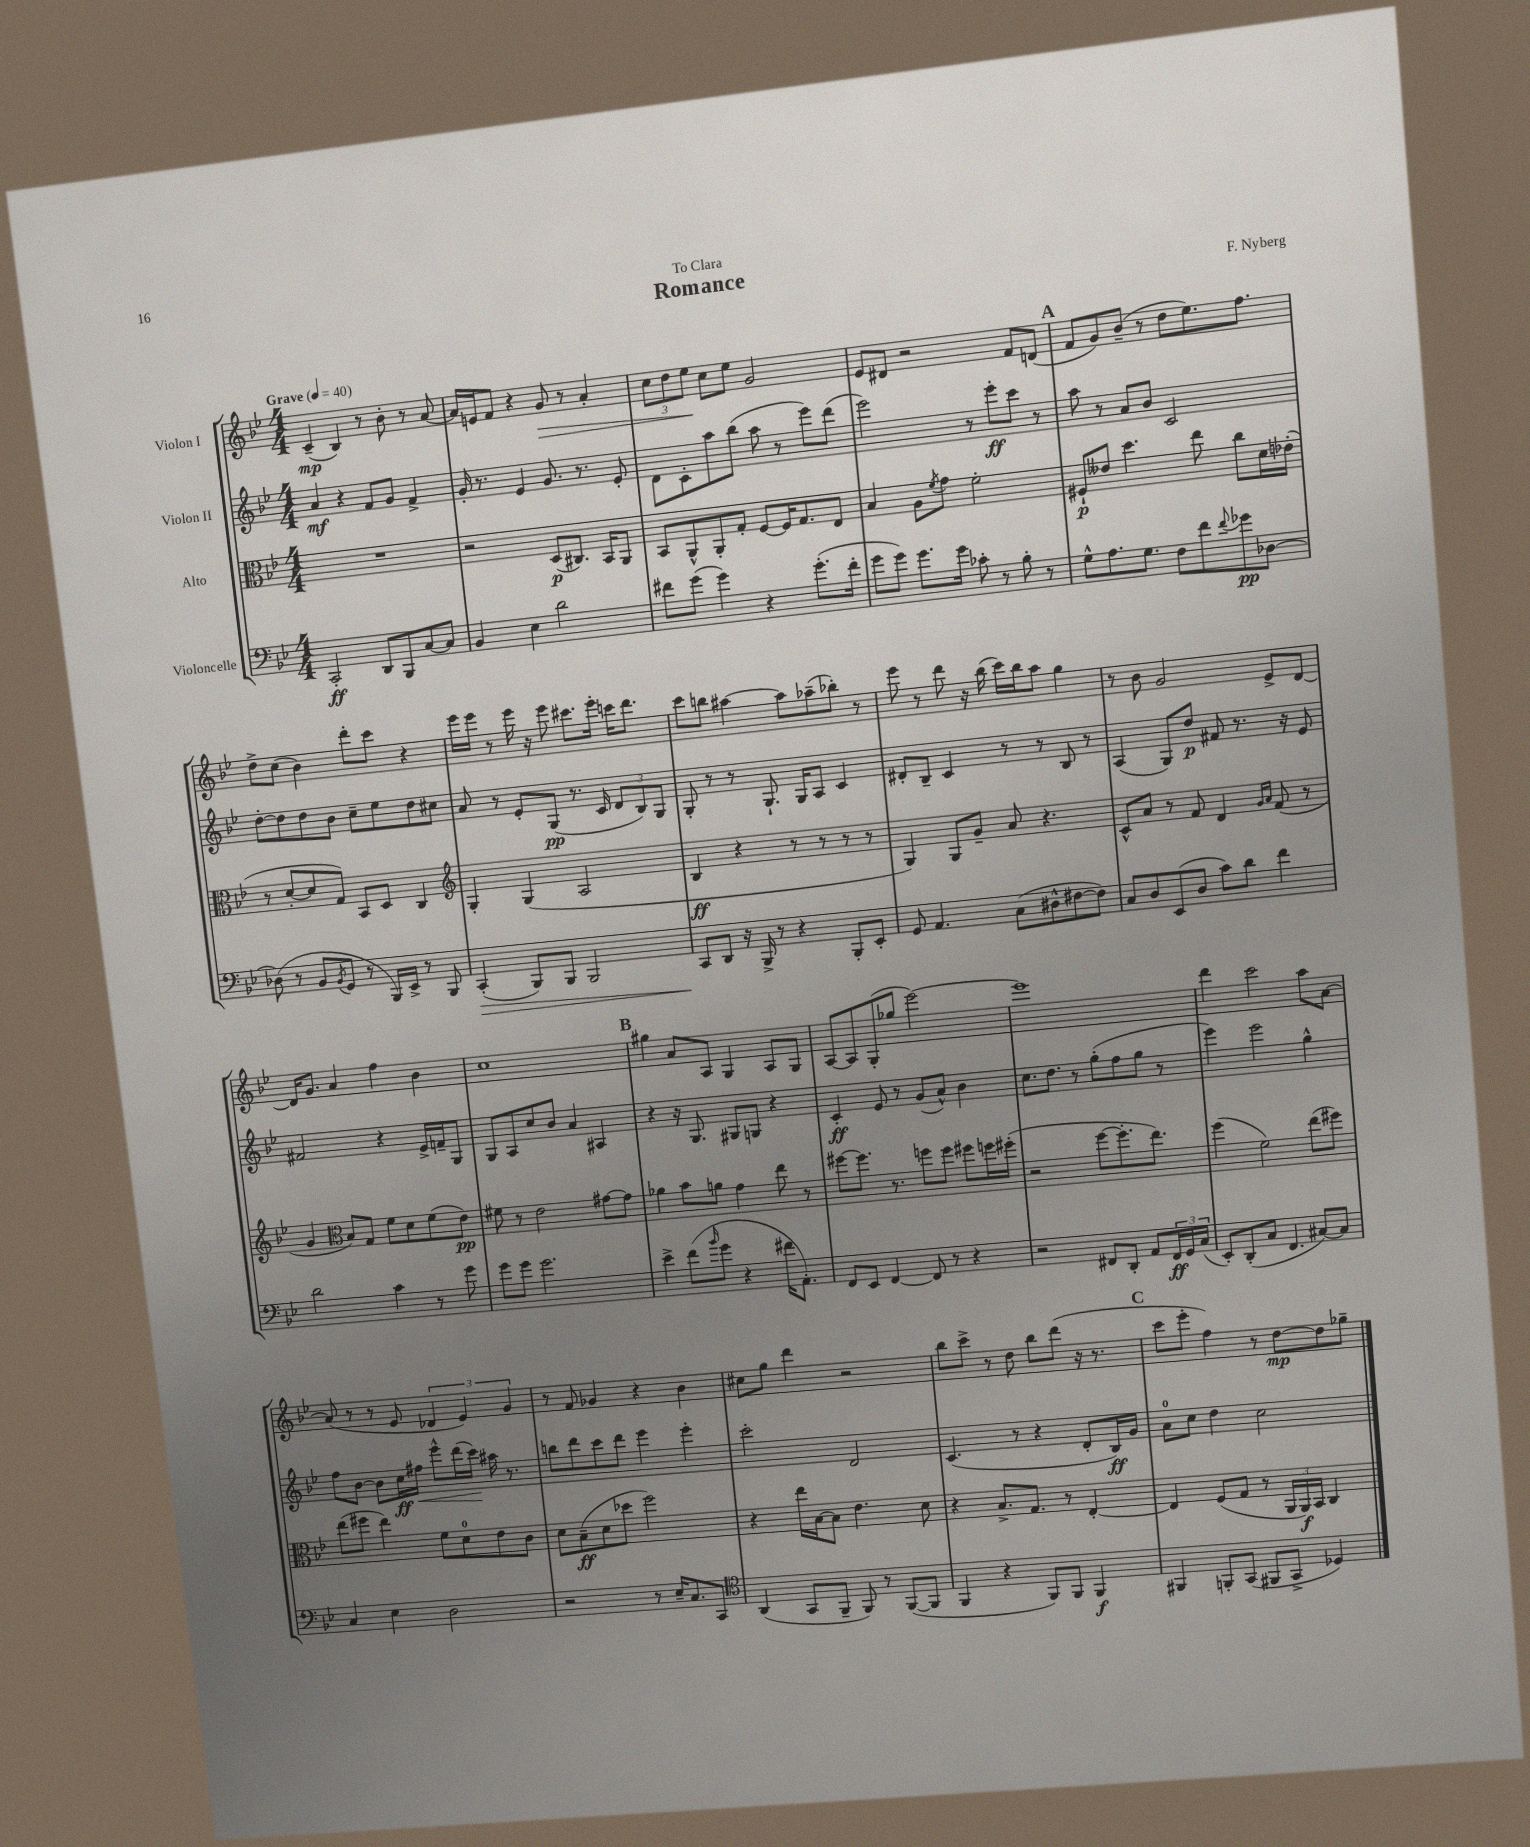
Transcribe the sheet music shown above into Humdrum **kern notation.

**kern	**kern	**kern	**kern
*staff4	*staff3	*staff2	*staff1
*clefF4	*clefC3	*clefG2	*clefG2
*k[b-e-]	*k[b-e-]	*k[b-e-]	*k[b-e-]
*M4/4	*M4/4	*M4/4	*M4/4
*MM40	*MM40	*MM40	*MM40
2CC'/	1r	4a/	(4c~/
.	.	4r	4B-/)
8DD/L	.	8f/L	8r
8BBB-/	.	8g/J	8b-'\
[8C/	.	4f^/	8r
8C/]J	.	.	[8a/
=	=	=	=
4BB-/	2r	16g'/	16a/]LL
.	.	8.r	16e/J
.	.	.	8f/J
4E-\	.	4e-/	4r
2d\	(8D/L	8.g/	8g/
.	8.C#/J)	.	8r
.	.	8.r	.
.	.	.	4a'/
.	16BB-/LK	.	.
.	8AA/J	8e-'/	.
=	=	=	=
8f#\L	8BB-/L	8d\L	12cc\L
.	.	.	12dd\
(8g\J	8AA^^/	8c'\	.
.	.	.	12ee-\J
4g\)	8AA'/	8aa\	8cc\L
.	8G'/J	(8bb-\J	8ee-\J
4r	[8F/L	8aa\	2g/
.	16F/]K	8r	.
.	8.G/	.	.
(8.g'\L	.	8eee-\L)	.
.	8E-/J	(8ddd\J	.
16f#'\Jk	.	.	.
=	=	=	=
8g\L	4B-/	2eee-\)	8e-/L
8g\J)	.	.	8d#/J
8.g\L	8A\L	.	2r
.	8qf/	.	.
.	8g\J	.	.
16g\Jk	.	.	.
8c-'\	2f'\	8r	.
8r	.	8eee-'\L	.
8B-'\	.	8ccc\J	8f/L
8r	.	8r	(8d/J
=	=	=	=
8G^^\L	8F#`/L	8aa\	8f/L
8.A\	8e--/J	8r	8g/)
.	4.dd\	8a/L	(8b-~/J
8.G\J	.	.	.
.	.	8b-/J	8r
8F\L	.	2c/	8dd\L
8f\	8ee-\	.	8.ee-\)
8qqf/	.	.	.
8g-\	8cc\L	.	.
.	.	.	8.ff\J
[8D-\J	16d\L	.	.
.	(16e-'\JJ	.	.
=	=	=	=
(8D-\]	8r	[8dd'\L	8dd^\L
8r	[8d'/L	8dd\]	(8cc\J
8BB-/L	8d/]	8dd\	4b-\)
8qBB-/	.	.	.
8GG/J	8G/J)	8b-\J	.
8r	8BB-/L	8cc~\L	8ddd'\L
16BBB-/LL)	8D/J	8ee-\	8ccc\J
16EE-^/JJ	.	.	.
8r	4C/	8dd\	4r
8BBB-/	.	8cc#\J	.
=	=	=	=
*	*clefG2	*	*
(4CC'/	4G'/	8a/	16eee-\LL
.	.	.	16eee-\JJ
.	.	8r	8r
8BBB-/L)	(4G/	8e-'/L	16eee-\
.	.	.	16r
8BBB-/J	.	(8G/J	8eee-\
2BBB-/	2A/	8.r	8.ccc#\L
.	.	16c/	16eee-'\Jk
.	.	12d/L	16ccc\LK
.	.	.	8.ddd\J
.	.	12B-/)	.
.	.	12G/J	.
=	=	=	=
8CC/L	4B-/	8G'/	8ccc\L
8DD/J	.	8r	8bb\J
16r	4r	8r	[4aa#\
16BBB-^/	.	.	.
8r	.	8.G`/	.
4r	8r	.	8aa#\]L
.	.	16G/LK	.
.	8r	8A/J	(8aa-~\
8BBB-'/L	8r	4c/	8bb-'\J)
8EE-'/J	8r	.	8r
=	=	=	=
8GG/	4G/)	8d#'/L	8eee-\
4.AA/	.	8B-~/J	8r
.	8G/L	4c/	8ddd\
.	8g~/J	.	16r
.	.	.	(16bb-\
(8C\L	8a/	8r	16ccc\LL)
.	.	.	16bb-\J
8D#^^\	4.r	8r	8aa\J
[8F#\	.	8B-/	4gg\
8F#\]J)	.	8r	.
=	=	=	=
8C/L	8c^^/L	(4A/	8r
8D/	8a/J	.	8b-\
(8EE-/	8r	8G/L)	2g/
8D/J	8f/	8dd/J	.
8c\L)	4d/	8f#/	.
8d\J	.	8.r	.
.	16qqg/LL	.	.
.	16qqa/JJ	.	.
4f\	(8f/	.	8e-^/L
.	.	16r	.
.	8r	8e-/	[8d/J
=	=	=	=
2d\	4g/	2f#/	16d/]LK
.	.	.	8.g/J
*	*clefC3	*	*
.	8B-/L)	.	4a/
.	8G/J	.	.
4c\	8f\L	4r	4ff\
.	8d\	.	.
8r	(8f\	16e-^/LL	4b-\
.	.	16f~/J	.
8g\	8e-\J)	8G/J	.
=	=	=	=
8g\L	8f#\	8G/L	1cc
8g\J	8r	8A/	.
2.g\	2e-\	8cc/	.
.	.	8b-/J	.
.	.	4a/	.
.	[8g#\L	4A#/	.
.	8g#\]J	.	.
=	=	=	=
4e-^\	4a-\	4r	4gg#\
(8f\L	8b-\L	16r	8a/L
.	.	8.G/	.
16qqb-/	.	.	.
8g\J	8a\J	.	8A/J
4r	4g\	8G#/L	4G/
.	.	8G/J	.
16f#\LK	8ee-\	4r	8A/L
8.AA'\J)	.	.	.
.	8r	.	8G/J
=	=	=	=
8FF/L	[8ff#\L	4c'/	[8A/L
8EE-/J	8.ff#\]J	.	8A/]
[4FF/	.	8e-/	(8G'/
.	8.r	.	.
.	.	8r	8gg-/J
8FF/]	8ff\L	(8g/L	[2eee-\)
8r	8ff\J	8a^^/J)	.
4r	8ff#\L	4b-\	.
.	16ff\L	.	.
.	(16ff#'\JJ	.	.
=	=	=	=
2r	2r	8.cc\L	1eee-]
.	.	8.dd\J	.
.	.	8r	.
8FF#/L	[8ff\L	(8gg'\L	.
8DD'/J	8.ff'\]	8ff\	.
8AA/L	.	8gg\J	.
.	8.ee-\J)	.	.
24FF#/L	.	8r	.
24GG/	.	.	.
(24C/JJ	.	.	.
=	=	=	=
8EE-'/L)	(4ff\	4eee-\)	4ddd\
(8DD'/	.	.	.
8C/J	2f\)	2eee-\	2ccc\
4.FF/	.	.	.
[8C#/L)	(8ee-\L	4gg^^\	8aa\L
8C#/]J	8ff#\J)	.	[8a\J
=	=	=	=
4C/	(8ee-\L	8ff\L	(8a/]
.	8ff#\J	[8b-\J	8r
4E-\	4ee-\)	8b-\]L	8r
.	.	16cc\L	8e-/
.	.	16ff#\JJ	.
2D\	8f\L	8eee-^^\L	6d-/
.	8d\	(16ddd\L	.
.	.	.	6e-/)
.	.	16ccc\JJ)	.
.	8e-\	16aa#\	.
.	.	8.r	.
.	.	.	6g/
.	8c\J	.	.
=	=	=	=
2r	8d\L	8bb\L	8r
.	(8B-~\	8ddd\	8f/
.	8d\	8ccc\	4g-/
.	8dd-\J	8ddd\J	.
8r	2ff\)	4eee-\	4r
16E-~/LK	.	.	.
8.C/	.	.	.
.	.	4eee-'\	4b-\
8CC/J	.	.	.
=	=	=	=
*clefC4	*	*	*
(4AA/	4r	2ccc'\	8cc#\L
.	.	.	8gg\J
8GG/L	16ee-\LL	.	4ddd\
.	[16B-\J	.	.
8FF~/J	8B-\]J	.	.
8FF/)	4.e-\	2d/	2r
8r	.	.	.
([8FF/L	.	.	.
8FF/]J	8d\	.	.
=	=	=	=
4FF/	4r	(4.c/	8bb-\L
.	.	.	8ccc^\J
4r	8.B-^/L	.	8r
.	.	8r	8dd\
.	8.G/J	.	.
8FF/L)	.	4r	8bb-\L
8FF/J	8r	.	(8ddd\J
4FF/	[4E-'/	8d'/L	16r
.	.	.	8.r
.	.	16B-/L)	.
.	.	16g/JJ	.
=	=	=	=
4FF#/	4E-/]	8a\L	8ccc\L
.	.	8cc\J	8eee-'\J
8FF'/L	(8F/L	4dd\	4ff\)
(8GG/J	8G/J	.	.
8FF#/L	8r	2cc\	8r
8GG^/J	24AA/LL	.	[8dd\L
.	24AA/)	.	.
.	24BB-/JJ	.	.
4D-/)	4C/	.	8dd\]
.	.	.	8gg-~\J
==	==	==	==
*-	*-	*-	*-
